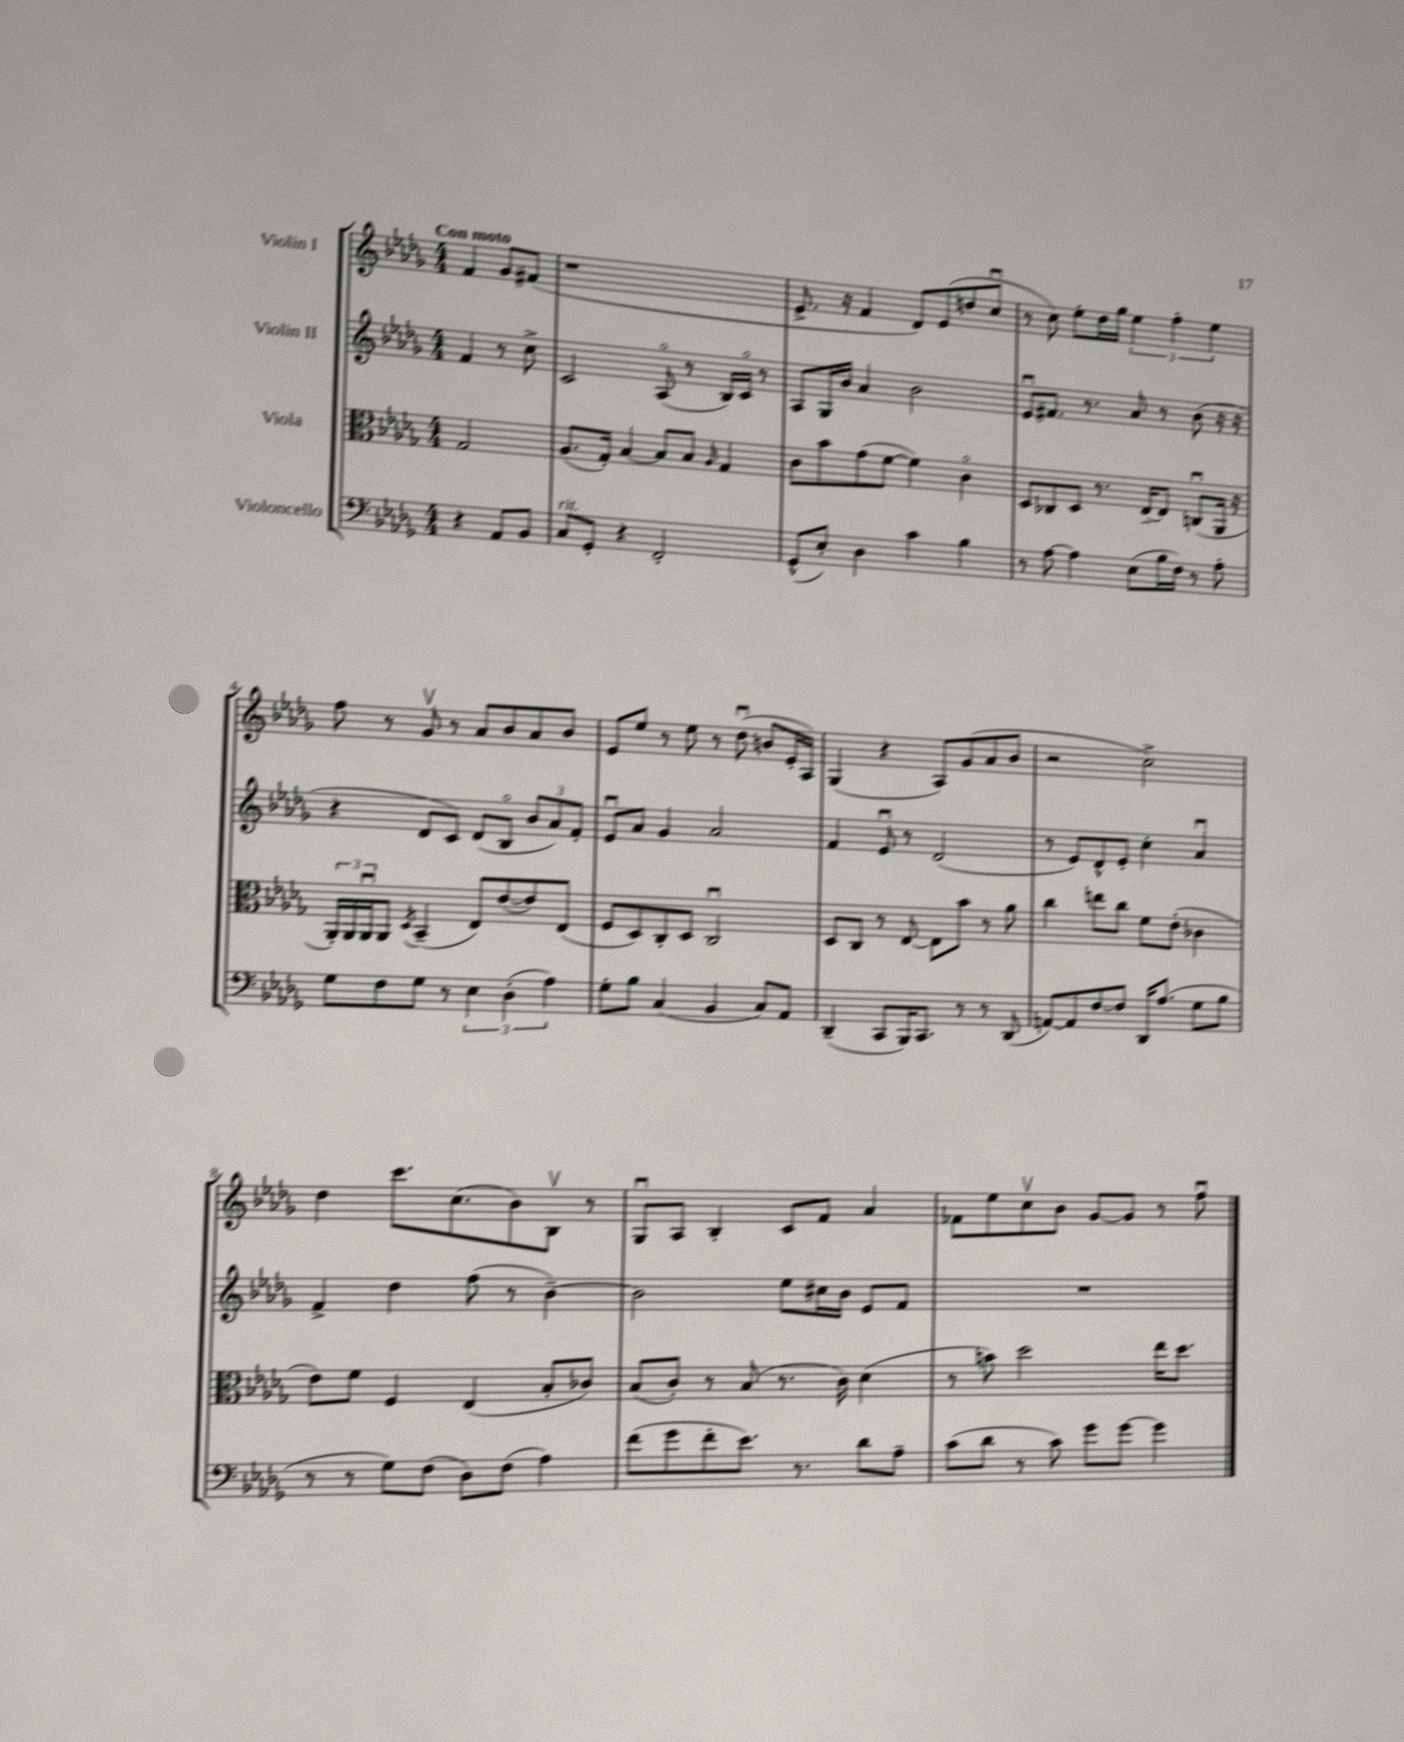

**kern	**kern	**kern	**kern
*part4	*part3	*part2	*part1
*staff4	*staff3	*staff2	*staff1
*I"Violoncello	*I"Viola	*I"Violin II	*I"Violin I
*clefF4	*clefC3	*clefG2	*clefG2
*k[b-e-a-d-g-]	*k[b-e-a-d-g-]	*k[b-e-a-d-g-]	*k[b-e-a-d-g-]
*M4/4	*M4/4	*M4/4	*M4/4
=	=	=	=
!	!	!	!LO:TX:a:B:t=Con moto
4r	2G-/	4f/	4f/
8AA-/L	.	8r	8g-/L
8BB-/J	.	8cc^\	(8f#X/J
=1	=1	=1	=1
!LO:TX:a:i:t=rit.	!	!	!
8C/L	(8.A-/L	2c/	1r
8GG-'/J	.	.	.
.	16G-'/Jk)	.	.
4r	[4B-/	.	.
2FF'/	8B-/L]	(8A-/	.
.	8B-/J	8r	.
.	16qqA-/	.	.
.	4G-/	16B-/LL)	.
.	.	16c/JJ	.
.	.	8r	.
=2	=2	=2	=2
(8GG-^^/L	8c\L	8A-/L	8.e-^/
8E-'/J)	8b-\	16G-/L	.
.	.	16b-/JJ	16r
4D-\	(8g-\	4a-/	4f/
.	[8f\J	.	.
4c\	4f\])	2b-\	8d-/L)
.	.	.	(8e-/
4B-\	4c\	.	8ddn/
.	.	.	8ccu/J
=3	=3	=3	=3
8r	8D-/L	8e-u/L	8r
[8A-\	8C-X/	8.f#X/J	8cc\)
4A-\]	8D-/J	.	8ee-'\L
.	.	8.r	.
.	8.r	.	16dd-\L
.	.	.	16gg-\JJ
(8E-\L	.	8a-/	6ee-\
.	[16E-~/KL	.	.
16B-\L	8E-/J]	8r	.
.	.	.	6ff'\
16F\JJ)	.	.	.
8r	(8Cnu/L	(8b-\	.
.	.	.	6ee-\
8A-'\	16AA-/Jk	16r	.
.	16r	16r	.
!!LO:LB:g=z
=4	=4	=4	=4
8G-\L	24AA-'/LL)	4r	8ff\
.	24AA-/	.	.
.	24AA-u/J	.	.
8F\	8AA-/J	.	8r
.	8qD-/	.	.
8G-\J	(4BB-~/	8d-/L	8g-v/
8r	.	8c/J)	8r
6E-\	8E-/L)	(8d-/L	8a-/L
.	([8e-/	8B-/J	8b-/
(6D-'\	.	.	.
.	8e-/])	12b-/L	8a-/
6A-\)	.	12a-/)	.
.	(8E-/J	.	8b-/J
.	.	12f'/J	.
=5	=5	=5	=5
8G-'\L	8F/L	8e-u/L	8e-/L
8B-\J	8D-/)	8a-/J	8ee-/J
(4C/	8C'/	4g-/	8r
.	8D-/J	.	8ee-\
4BB-/	2Cu/	2a-/	8r
.	.	.	(8dd-u\
8C/L)	.	.	8bn/L
8AA-/J	.	.	16e-'/L
.	.	.	16A-/JJ)
=6	=6	=6	=6
(4DD-~/	8D-/L	4f/	(4G-/
.	8C/J	.	.
8CC/L	8r	8e-u/	4r
16BBB-/K)	[8E-/	8r	.
8.CC/J	.	.	.
.	8E-\L]	(2d-/	8A-/L)
8r	8b-\J	.	(8g-/
8r	8r	.	8a-/
(8DD-/	8a-\	.	8b-/J
=7	=7	=7	=7
[8AAn/L)	4cc\	8r	2r
8AA/]	.	8e-/L)	.
[8F/	8een\L	8d-^^/	.
8F/J]	8cc\J	8e-'/J	.
16DD-/KL	8f\L	4cc'\	2cc^\)
(8.A-/J	.	.	.
.	(8e-'\J	.	.
8G-\L	4c-X\	4a-u/	.
8B-\J	.	.	.
!!LO:LB:g=z
=8	=8	=8	=8
8r	8e-\L)	4f^/	4dd-\
8r	8f\J	.	.
8G-\L)	4F/	4dd-\	8.ccc\L
(8F\J	.	.	.
.	.	.	(8.cc\
8D-\L)	(4E-/	(8ff\	.
(8F\J	.	8r	8b-\)
4A-\)	8B-'/L	[4b-~\)	8B-v\J
.	8c-X/J)	.	8r
=9	=9	=9	=9
(8f\L	(8B-/L	2b-\]	8G-u/L
8g-\	8c'/J)	.	8A-/J
8f'\	8r	.	4B-'/
8.e-\J)	(8B-/	.	.
.	8.r	8ee-\L	8c/L
8.r	.	.	.
.	.	16cc#X\L	8f/J
.	16c\)	16b-\JJ	.
8d-\L	(4d-\	8e-/L	4a-/
8A-~\J	.	8f/J	.
=10	=10	=10	=10
(8c\L	8r	1r	8f-X\L
8d-\J	8bn\)	.	8ee-\
8r	2dd-\	.	8ccv\
8c\)	.	.	8b-\J
8g-\L	.	.	[8g-/L
[8g-\J	.	.	8g-/J]
4g-\]	16ee-\KL	.	8r
.	8.dd-\J	.	.
.	.	.	8ffu\
==	==	==	==
*-	*-	*-	*-
